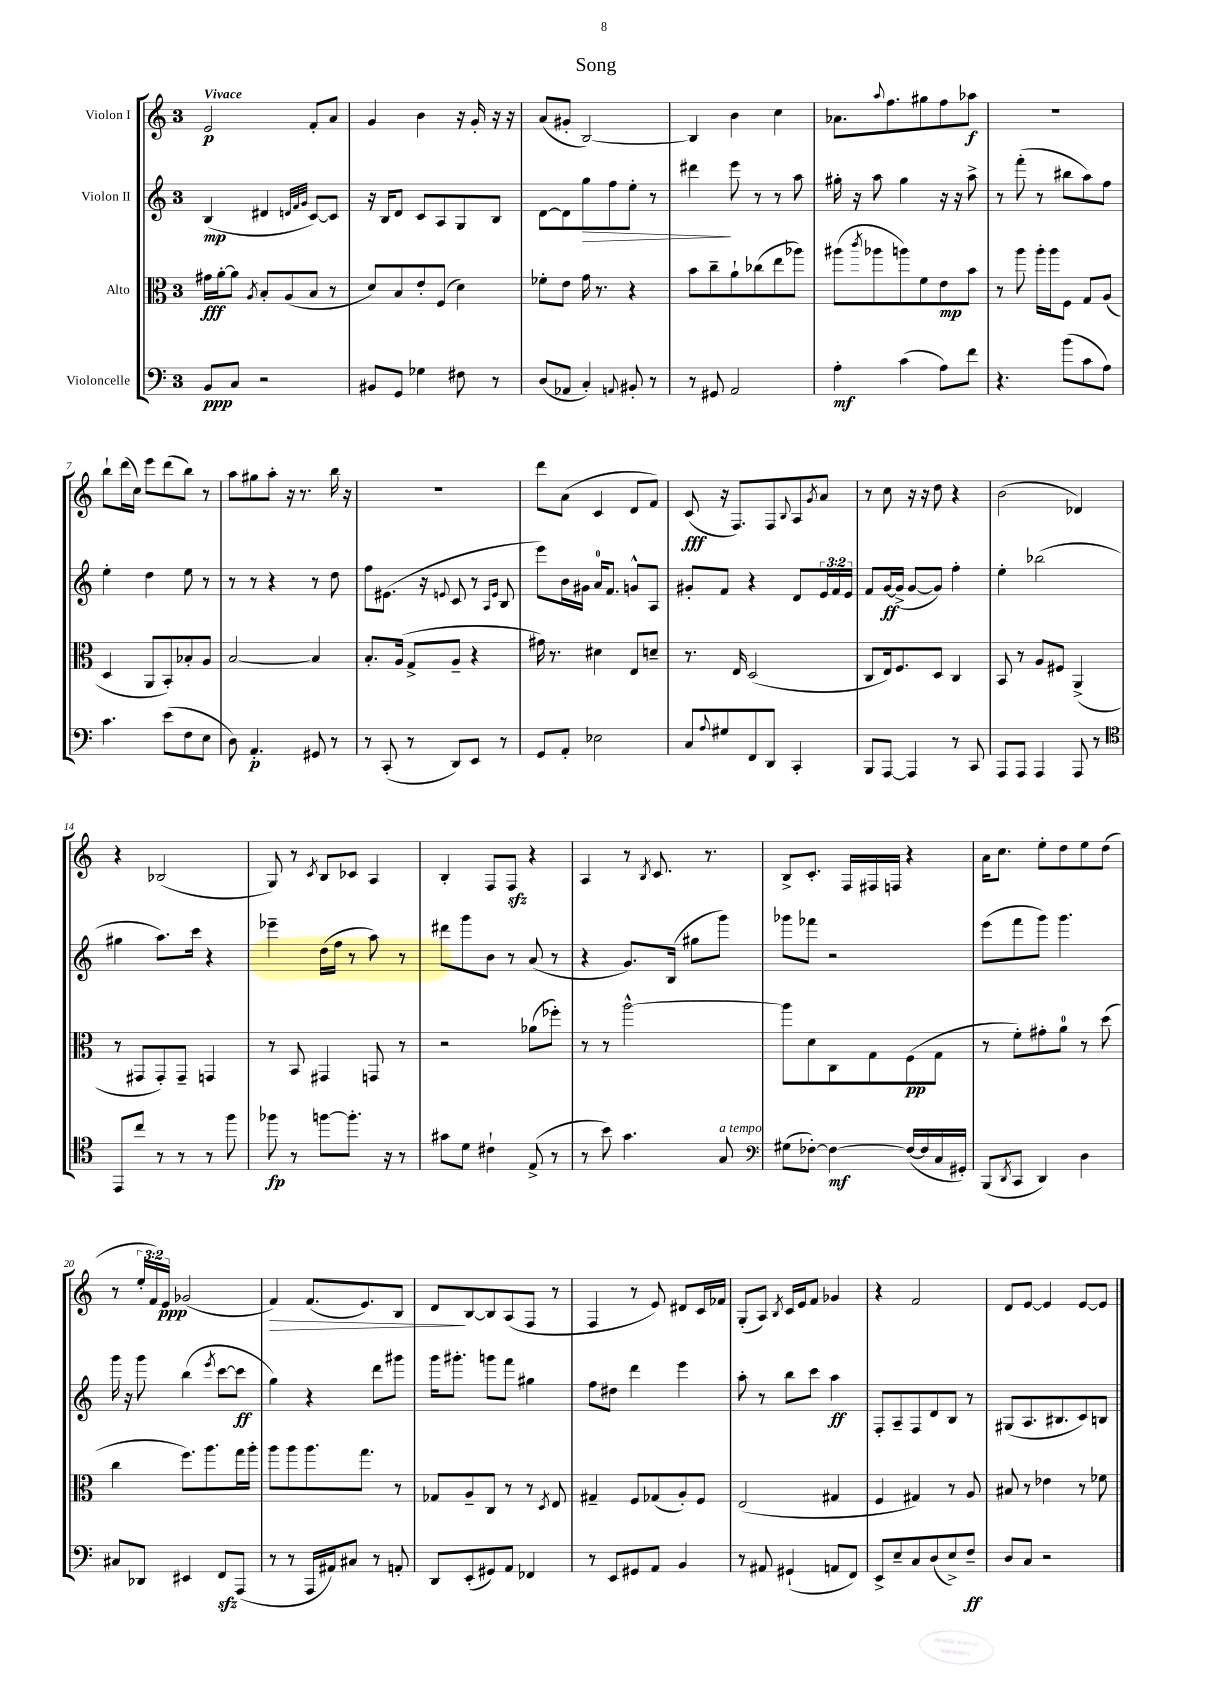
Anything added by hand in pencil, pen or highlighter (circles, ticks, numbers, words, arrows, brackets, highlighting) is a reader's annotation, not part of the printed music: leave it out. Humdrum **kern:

**kern	**kern	**kern	**kern
*staff4	*staff3	*staff2	*staff1
*clefF4	*clefC3	*clefG2	*clefG2
*k[]	*k[]	*k[]	*k[]
*M3/4	*M3/4	*M3/4	*M3/4
8BB/L	16g#\LL	(4B/	2e/
.	[16a'\J	.	.
8C/J	8a\]J	.	.
.	8qA/	.	.
2r	8B'/L	4d#/	.
.	(8A/	.	.
.	.	32qqd/LLL	.
.	.	32qqf/	.
.	.	32qqg/JJJ	.
.	8B/J	[8c/L)	8f'/L
.	8r	8c/]J	8a/J
=	=	=	=
8BB#/L	8d/L)	16r	4g/
.	.	16B/LK	.
8GG/J	8B/	8d/J	.
4G-\	8e'/	8c/L	4b\
.	(8F/J	8A/	.
8F#\	4d\)	8G/	16r
.	.	.	16g'/
8r	.	8B/J	16r
.	.	.	16r
=	=	=	=
(8D/L	8f-'\L	[8d\L	(8a/L
8AA-/J	8e\J	8d\]	8g#'/J
4C'/)	16g\	8gg\	[2B/)
.	8.r	.	.
.	.	8ff\	.
8qqAA/	.	.	.
8BB#'/	4r	8ee'\J	.
8r	.	8r	.
=	=	=	=
8r	8b\L	4ddd#\	4B/]
8GG#/	8cc~\	.	.
2AA/	8a`\	8eee\	4b\
.	(8cc-\	8r	.
.	8ee\	8r	4cc\
.	8aa-\J)	8aa\	.
=	=	=	=
4A'\	(8aa#\L	16gg#'\	8.a-\L
.	.	16r	.
.	8qccc/	.	.
.	8aa-\	8aa\	.
.	.	.	8qqaa/
.	.	.	8.ff\
(4c\	8aa\)	4gg#\	.
.	8f\	.	8gg#\
8A\L)	8e\	16r	8ff\
.	.	16r	.
8f\J	8b\J	8aa^\	8aa-\J
=	=	=	=
4.r	8r	8r	2.r
.	8aa\	(8fff'\	.
.	16aa'\LL	8r	.
.	16aa\J	.	.
(8b\L	8F\J	8bb#\L	.
8c\	8G/L	8aa\)	.
8A\J)	(8A/J	8ff\J	.
=	=	=	=
4.c\	4D/	4ee'\	8bb`\L
.	.	.	(16ddd\L
.	.	.	16cc\JJ)
.	8AA/L	4dd\	8eee\L
(8e\L	8BB'/)	.	(8ddd\
8F\	8B-'/	8ee\	8bb\J)
8E\J	8A/J	8r	8r
=	=	=	=
8D\)	[2B/	8r	8aa\L
4.AA'/	.	8r	8gg#\
.	.	4r	8aa'\J
.	.	.	16r
.	.	.	8.r
8GG#/	4B/]	8r	.
8r	.	8dd\	16bb\
.	.	.	16r
=	=	=	=
8r	8.B'/L	8ff\L	2.r
(8CC'/	.	(8.e#\J	.
.	(16A/Jk	.	.
8r	8G^/L	.	.
.	.	16r	.
.	.	8qqe/	.
8DD/L)	8A~/J	8c/	.
8EE/J	4r	8r	.
.	.	16qqA/LL	.
.	.	16qqe/JJ	.
8r	.	8B/	.
=	=	=	=
8GG/L	16g#\)	8eee\L)	8ddd\L
.	8.r	.	.
8AA'/J	.	16b\L	(8a\J
.	.	16g#\JJ	.
2E-\	4d#\	16a/LK	4c/
.	.	8.f/J	.
.	8E/L	8g^^/L	8d/L
.	8d~/J	8A/J	8f/J)
=	=	=	=
8C/L	8.r	8g#'/L	(8c/
8qqA/	.	.	.
8G#/	.	8f/J	16r
.	16E/	.	8.F/L)
8FF/	(2D/	4r	.
8DD/J	.	.	8F/
.	.	.	8qqB/
4CC'/	.	8d/L	8A/
.	.	.	8qg/
.	.	24e/L	8a/J
.	.	24f/	.
.	.	24e/JJ	.
=	=	=	=
8BBB/L	8C/L	8f/L	8r
[8AAA/J	16E/k)	[16g/L	8cc\
.	8.F/	(16g^/]JJ	.
4AAA/]	.	[8g/L	16r
.	.	.	16r
.	8D/J	8g/]J)	8dd\
8r	4C/	4ff'\	4r
8CC/	.	.	.
=	=	=	=
8AAA/L	8BB/	4ee'\	(2b\
8AAA/J	8r	.	.
4AAA/	8A/L	(2bb-\	.
.	8F#/J	.	.
8AAA/	(4AA^/	.	4d-/)
8r	.	.	.
=	=	=	=
*clefC4	*	*	*
8EE/L	8r	4gg#\	4r
8cc/J	8GG#/L	.	.
8r	8GG#'/)	8.aa\L)	(2B-/
8r	8GG#~/J	.	.
.	.	16ccc\Jk	.
8r	4GG/	4r	.
8ff\	.	.	.
=	=	=	=
8ff-\	8r	4eee-~\	8G/)
8r	8BB/	.	8r
.	.	.	8qc/
[8ff\L	4GG#/	(16dd\LL	8B/L
.	.	16ff\JJ	.
8.ff'\]J	.	8r	8c-/J
.	8GG/	8aa\)	4A/
16r	.	.	.
8r	8r	8r	.
=	=	=	=
8g#\L	2r	8ddd#\L	4B'/
8d\J	.	8ggg\	.
4c#`\	.	8b\J	8F/L
.	.	8r	8F/J
(8E^/	(8a-\L	(8a/	4r
8r	8ff-'\J)	8r	.
=	=	=	=
8r	8r	4r	4A/
8b\)	8r	.	.
4.g\	[2aa^^\	8.g/L)	8r
.	.	.	8qB/
.	.	.	8.c/
.	.	(16B/Jk	.
.	.	8gg#\L	.
.	.	.	8.r
8G/	.	8ggg\J)	.
=	=	=	=
*clefF4	*	*	*
(8G#\L	8aa\]L	8ggg-\L	8B^/L
[8F-'\J)	8d\	8fff-\J	8.c'/J
4F-\_	8C\	2r	.
.	.	.	16F/LL
.	8G\	.	16F#/
.	.	.	16F/JJ
(16F-/_LL	(8F\	.	4r
16F-/]	.	.	.
16C/	8G\J	.	.
16GG#'/JJ)	.	.	.
=	=	=	=
(8BBB/L	8r	(8eee\L	16a\LK
.	.	.	8.cc\J
8qDD/	.	.	.
8CC/J	8f'\L)	8fff\	.
4DD/)	8g#'\	8ggg\J)	8ee'\L
.	8a\J	4.ggg\	8dd\
4D\	8r	.	8ee\
.	(8dd\	.	(8dd\J
=	=	=	=
8C#/L	4cc\	16ggg\	8r
.	.	16r	.
8DD-/J	.	8ggg\	24ee'/LL
.	.	.	24f/)
.	.	.	24e/JJ
4EE#/	8.ff\L)	(4bb\	(2g-/
.	8.aa\	.	.
.	.	8qeee/	.
8FF/L	.	[8ccc\L	.
(8AAA/J	16gg\L	8ccc\]J	.
.	16aa'\JJ	.	.
=	=	=	=
8r	8aa\L	4gg\)	4f/)
8r	8aa\	.	.
16AAA/LL	8.aa\	4r	(8.f/L
16AA#/J)	.	.	.
8C#/J	.	.	.
.	8.gg\J	.	8.e/)
8r	.	8ddd\L	.
8AA'/	8r	8ggg#\J	8B/J
=	=	=	=
8DD/L	8G-/L	16ggg\LK	8d/L
.	.	8.ggg#'\J	.
(8EE'/	8A~/	.	[8B/
8GG#/)	8C/J	8ggg\L	8B/]
8AA/J	8r	8fff\J	(8A/
4FF-/	8r	4gg#\	8F/J
.	8qD/	.	.
.	8E/	.	8r
=	=	=	=
8r	4G#~/	8ff\L	4F/
8EE/L	.	8dd#\J	.
8GG#/	8F/L	4ddd\	8r
8AA/J	(8G-/	.	8e/)
4BB/	8A'/)	4eee\	8d#/L
.	8F/J	.	16c/L
.	.	.	16f-/JJ
=	=	=	=
8r	(2E/	8aa'\	(8G'/L
8AA#/	.	8r	8A/J)
.	.	.	8qB/
(4GG#`/	.	8bb\L	16c/LL
.	.	.	16e/J
.	.	8ccc\J	8f/J
8AA/L	4G#/	4aa\	4g-/
8FF/J)	.	.	.
=	=	=	=
8EE^/L	4F/	8F'/L	4r
8E~/	.	8A~/	.
8C/	4G#/)	8F/	2f/
(8D/	.	8d/	.
8E^/)	8r	8B/J	.
8F~/J	8A/	8r	.
=	=	=	=
8D/L	8B#/	(8G#/L	8d/L
8C/J	8r	8.A/	[8e/J
2r	4e-\	.	4e/]
.	.	8.B#/	.
.	8r	8c/)	[8e/L
.	8f-\	8B/J	8e/]J
==	==	==	==
*-	*-	*-	*-
